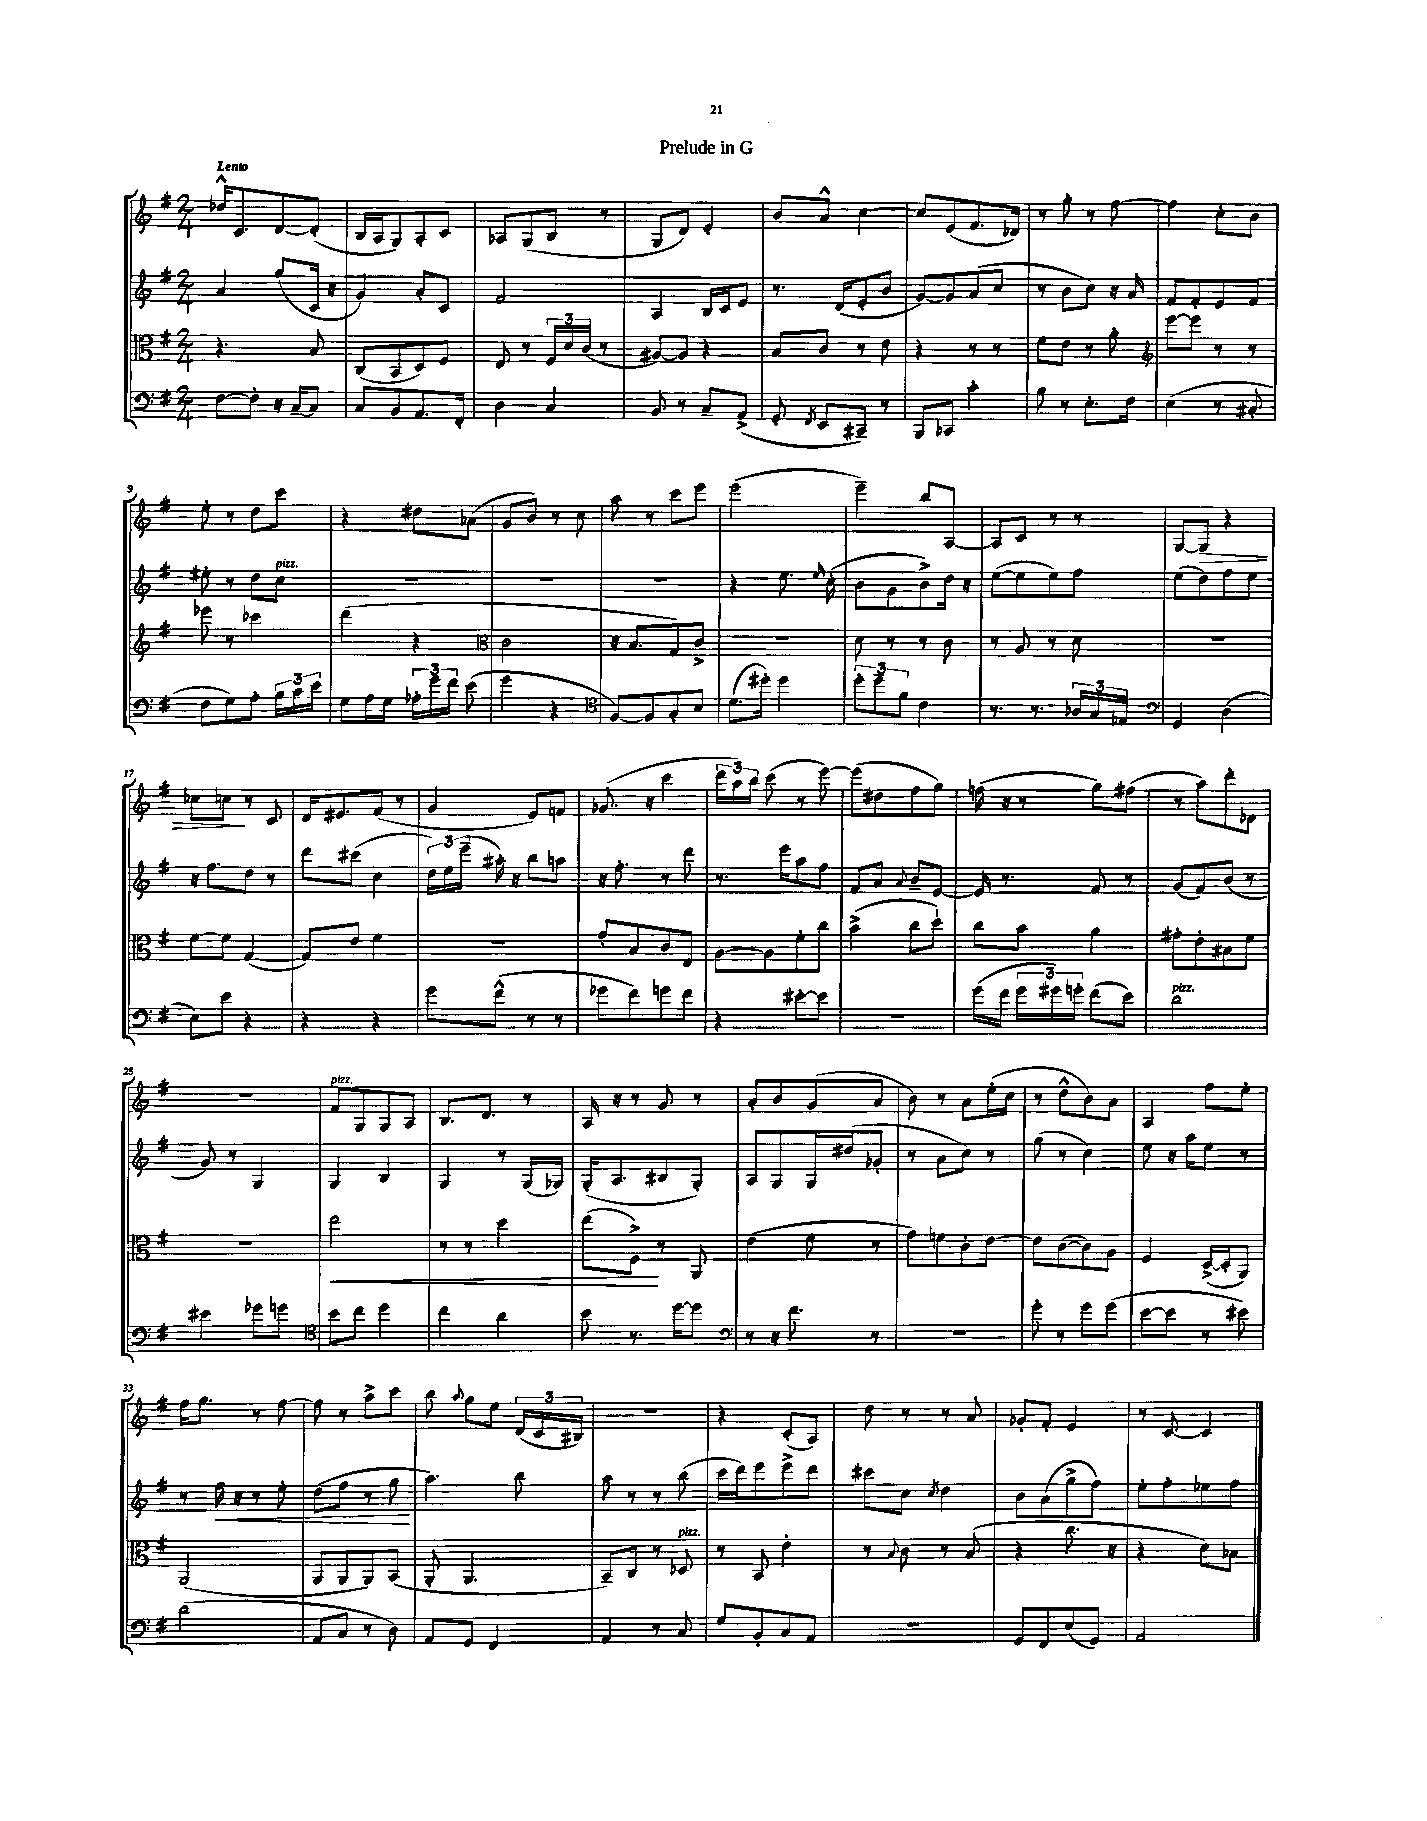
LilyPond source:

\header { title = "Prelude in G" }
<<
\new StaffGroup <<
\new Staff = "s0" {
    \clef treble \key g \major \numericTimeSignature \time 2/4 \tempo "Lento"
    \autoBeamOff des''16[-^ c'8. d'8~ d'8]-.( |
    b16[ a16 g8) a8-. c'8] |
    aes8[ g8( b8] r8 |
    g8[ d'8]) e'4-. |
    b'8[ a'8]-^ c''4~ |
    c''8[ e'8( fis'8. des'16]) |
    r8 g''8-. r8 fis''8~ |
    fis''4 c''8[-. b'8] |
    e''8-. r8 d''8[ c'''8] |
    r4 dis''8[ aes'8]( |
    g'8[ b'8]) r8 c''8 |
    a''8 r8 c'''8[ e'''8] |
    e'''2( |
    e'''4--) b''8[ a8]~ |
    a8[ c'8] r8 r8 |
    g8[~ g8]\> r4 |
    ces''8[ c''8]\! r8 c'8 |
    d'16[ eis'8. fis'8]( r8 |
    g'4 e'8[) f'8] |
    ges'8.( r16 c'''4 |
    \tuplet 3/2 { d'''16[ a''16) b''16] } c'''8( r8 e'''8~) |
    e'''8[( dis''8 fis''8 g''8]) |
    f''16( r16 r8 g''8[) fis''8]( |
    r8 a''8[) d'''8-. des'8] |
    R2 |
    fis'8[^\markup { \italic "pizz." } g8 g8 a8] |
    b8.[ d'8.] r8 |
    a16 r16 r8 g'8 r8 |
    a'8[-. b'8 g'8( a'8] |
    b'8) r8 a'8[ e''16-.( c''16] |
    r8 d''8[-^ b'8) a'8] |
    a4 fis''8[ e''8]-. |
    fis''16[ g''8.] r8 fis''8~ |
    fis''8 r8 a''8[-> c'''8] |
    b''8 \appoggiatura { a''8 } g''8[ e''8] \tuplet 3/2 { d'16[( c'16 bis16]) } |
    r2 |
    r4 c'8[-.( a8]) |
    d''8 r8 r8 a'8 |
    ges'8[-. fis'8]-. e'4 |
    r8 c'8~ c'4 \bar "|." |
}
\new Staff = "s1" {
    \clef treble \key g \major \numericTimeSignature \time 2/4
    \autoBeamOff a'4 g''8[( c'16] r16 |
    g'4) a'8[-. c'8] |
    fis'2 |
    a4 b16[ c'16 e'8] |
    r8. d'16[( e'8-. b'8] |
    g'8[~) g'8 a'8( c''8] |
    r8 b'8[ c''8]) r16 a'16 |
    fis'8[ fis'8-. e'8 fis'8] |
    eis''8-. r8 d''8[ c''8]^\markup { \italic "pizz." } |
    R2 |
    R2 |
    R2 |
    r4 e''8. \grace { e''16 } c''16-.( |
    b'8[ g'8 b'8->) d''16] r16 |
    e''8[~( e''8 e''8) fis''8] |
    e''8[( d''8) fis''8 e''8] |
    r16 fis''8.[ d''8] r8 |
    d'''8[ cis'''8]( c''4 |
    \tuplet 3/2 { d''16[) e''16 e'''16]--( } ais''16-.) r16 b''8[ a''8] |
    r16 fis''8.-. r8 d'''8 |
    r8. e'''16[ a''8 fis''8] |
    fis'8[ a'8] \appoggiatura { a'8 } b'8[-- e'8]~ |
    e'16 r8. fis'8 r8 |
    g'8[( fis'8) b'8]( r8 |
    g'8) r8 g4 |
    g4 b4 |
    g4 r8 g16[( ges16]) |
    g16[-.( a8. bis8 g8]-.) |
    a8[ g8 g16 dis''16( ges'8]-. |
    r8 a'8[ c''8]) r8 |
    g''8( r8 c''4) |
    e''8 r16 a''16[ e''8] r8 |
    r8 fis''16\< r16 r8 e''8-. |
    d''8[( fis''8] r8 g''8\! |
    a''4.) b''8 |
    a''8 r8 r8 b''8( |
    c'''16[ d'''16) e'''8 e'''8-> d'''8] |
    cis'''8[ c''8] \acciaccatura { c''8 } d''4 |
    b'8[ a'8( g''8-> fis''8]) |
    e''8[-. fis''8-. ees''8 fis''8] \bar "|." |
}
\new Staff = "s2" {
    \clef alto \key g \major \numericTimeSignature \time 2/4
    \autoBeamOff r4. b8 |
    c8[( b,8 d8) fis8] |
    e8 r8 \tuplet 3/2 { fis16[ d'16 c'16]( } r8 |
    ais8[~) ais8] r4 |
    b8[ c'8] r8 e'8 |
    r4 r8 r8 |
    fis'8[ e'8] r8 a'8-. |
    \clef treble e'''8[~ e'''8] r8 r8 |
    ees'''8 r8 ces'''4 |
    d'''4( r4 |
    \clef alto c'2 |
    r16 b8.[ g8) c'8]-> |
    R2 |
    d'8 r8 r8 c'8 |
    r8 a8 r8 d'8 |
    R2 |
    fis'8[~ fis'8] g4~( |
    g8[) e'8] fis'4 |
    r2 |
    g'8[-. b8 c'8 e8] |
    a8[~ a8 fis'8-. c''8] |
    b'4->( c''8[ d''8]-!) |
    c''8[ b'8] a'4 |
    gis'8[-. e'8-. bis8 fis'8] |
    R2 |
    e''2\< |
    r8 r8 d''4 |
    e''8[( fis8]->\!) r8 a,8 |
    e'4( fis'8 r8 |
    g'8[) f'8 c'8-. e'8]~ |
    e'8[ c'8~( c'8) a8] |
    fis4 d16[~->( d16-. a,8]) |
    a,2( |
    a,8[ a,8 a,8) b,8]( |
    a,8-. a,4. |
    b,8[--) c8] r8 des8^\markup { \italic "pizz." } |
    r8 b,8 e'4-. |
    r8 \appoggiatura { b8 } c'8 r8 b8( |
    r4 c''8. r16 |
    r4 d'8[) bes8] \bar "|." |
}
\new Staff = "s3" {
    \clef bass \key g \major \numericTimeSignature \time 2/4
    \autoBeamOff fis8[~ fis8]-. r16 c16[~-- c8] |
    c8[ b,8 a,8. fis,16]-. |
    d4 c4 |
    b,8 r8 c8[-- a,8]->( |
    g,8-. \acciaccatura { fis,8 } e,8[ cis,8]--) r8 |
    b,,8[ ces,8] c'4-. |
    b8 r8 e8.[-. fis16] |
    e4( r8 cis8-. |
    fis8[ g8) a8]-. \tuplet 3/2 { b16[ c'16 e'16] } |
    g8[ a16 g16] \tuplet 3/2 { aes16[-. g'16 fis'16] } e'8( |
    g'4 r4 |
    \clef tenor fis8[~) fis8 g8-. b8] |
    d'8.[( dis''16]-.) dis''4 |
    \tuplet 3/2 { d''8[-. d''8-- fis'8] } c'4 |
    r8. r8. \tuplet 3/2 { aes16[ g16 ees16] } |
    \clef bass g,4 d4( |
    e8[) e'8] r4 |
    r4 r4 |
    g'8[ fis'8]-^( r8 r8 |
    ges'8[ fis'8) g'8 fis'8] |
    r4 eis'8[~-. eis'8] |
    R2 |
    g'16[( fis'16] \tuplet 3/2 { g'16[ gis'16) g'16]-. } fis'8[( e'8]) |
    d'2^\markup { \italic "pizz." } |
    eis'4 ges'8[ g'8] |
    \clef tenor b'8[ c''8] d''4 |
    c''4 a'4 |
    b'8 r8. d''16[~ d''8] |
    \clef bass r8 r16 fis'8. r8 |
    R2 |
    g'8-. r8 g'8[ g'8]( |
    e'8[~ e'8] r8 eis'8) |
    d'2( |
    a,8[ c8] r8 d8) |
    a,8[ g,8] fis,4 |
    a,4 r8 c8 |
    g8[ b,8-. c8 a,8] |
    R2 |
    g,8[ fis,8 e8( g,8]) |
    a,2 \bar "|." |
}
>>
>>
